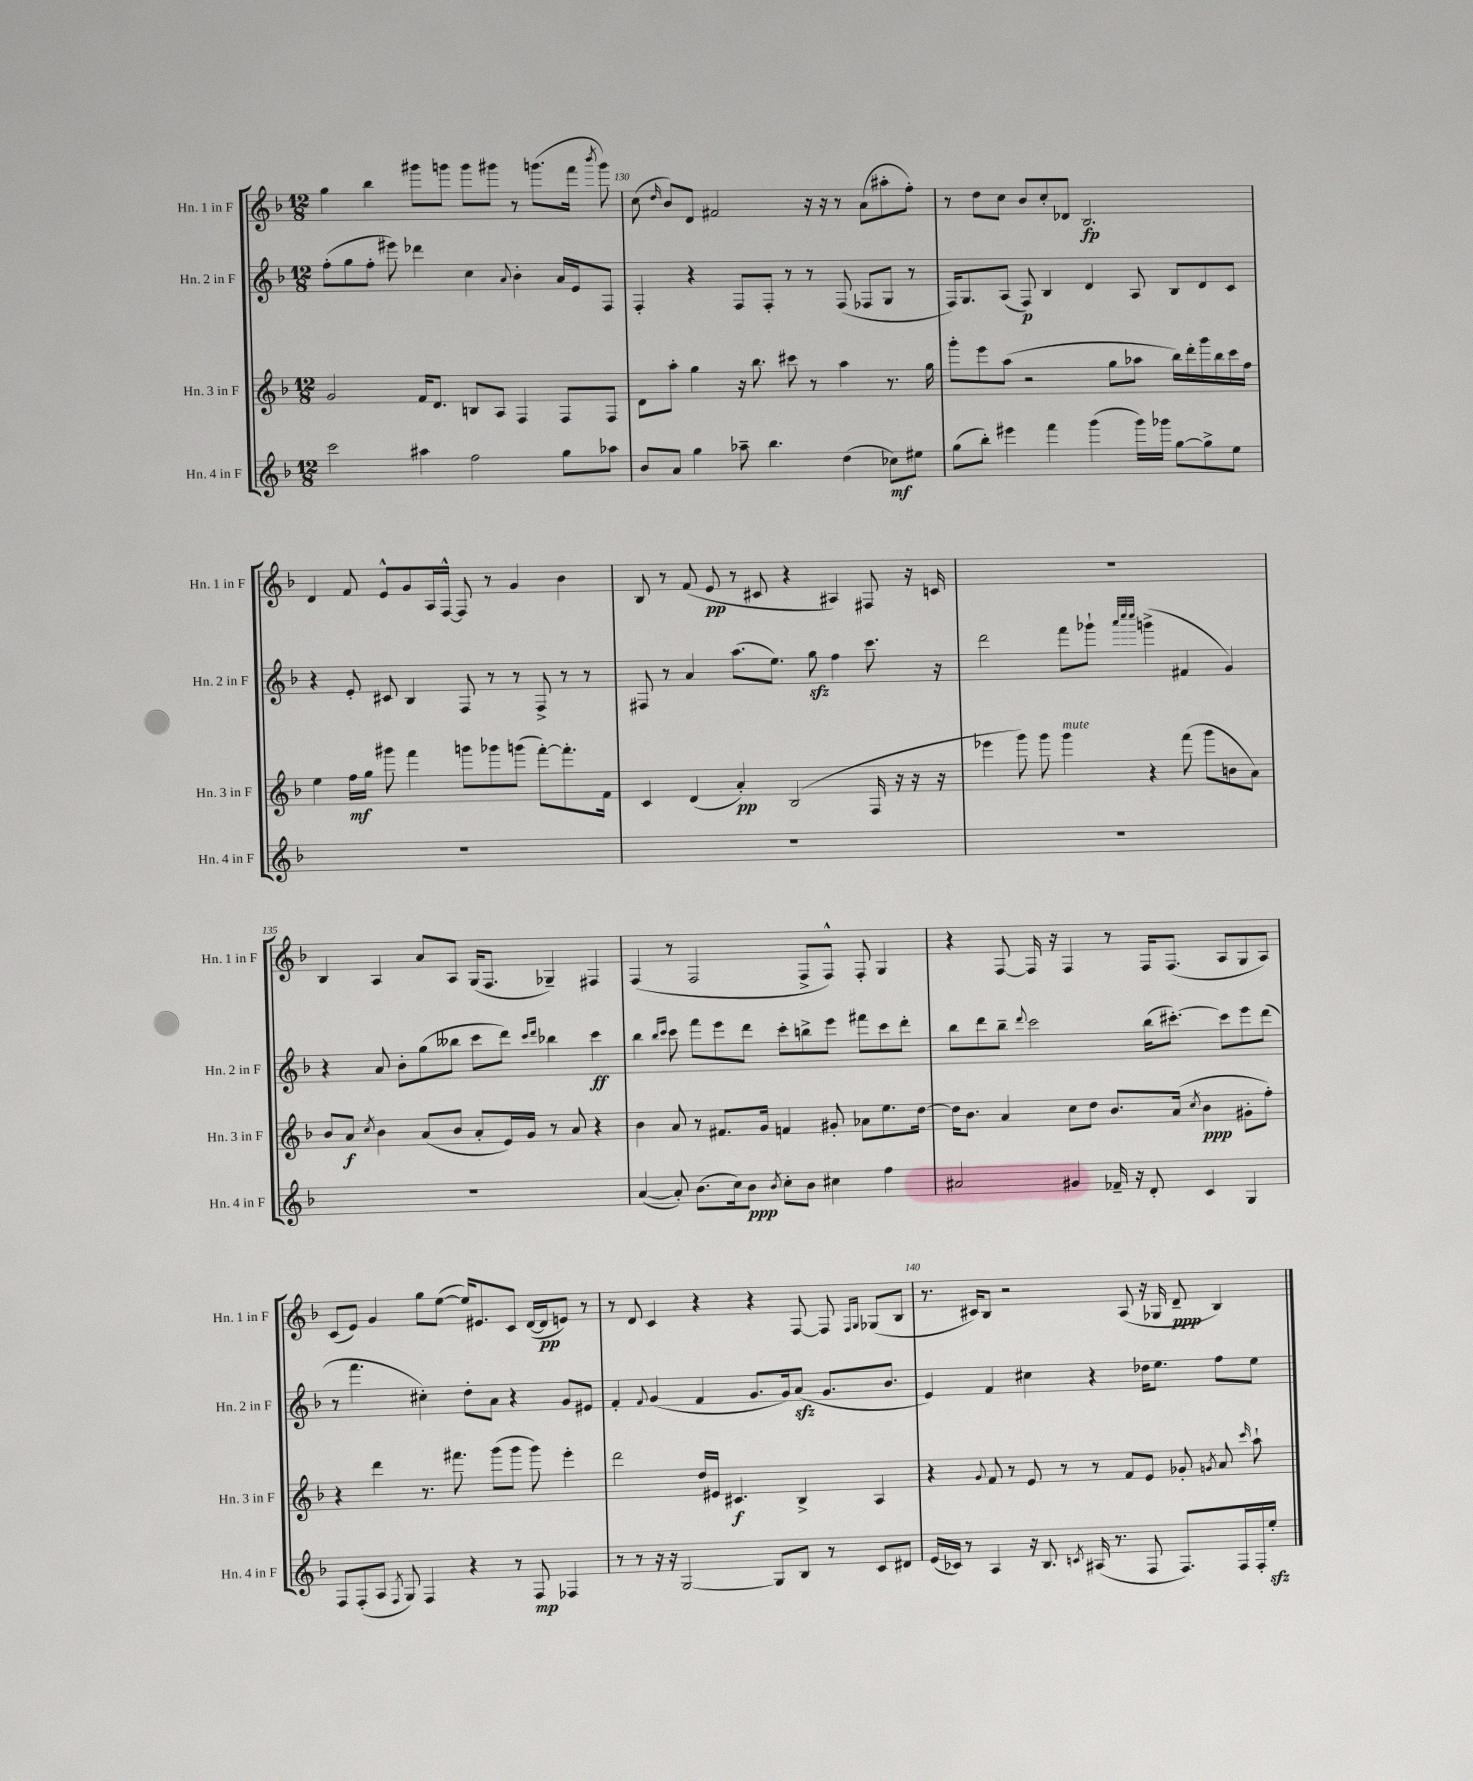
<<
\new StaffGroup <<
\new Staff = "s0" \with { instrumentName = "Hn. 1 in F" shortInstrumentName = "Hn. 1 in F" } {
    \clef treble \key f \major \numericTimeSignature \time 12/8
    \autoBeamOff g''4 bes''4 gis'''8[ g'''8] g'''8[ gis'''8] r8 g'''8.[( f'''16] \acciaccatura { bes'''8 } g'''8) |
    c''8( \grace { d''16 } bes'8[) d'8] fis'2 r16 r16 r8 a'8[( ais''8-. f''8]-.) |
    r8 d''8[ c''8] bes'8[ c''8-. des'8] bes2.\fp |
    d'4 f'8 e'8[-^ g'8 a16 f16]~-^ f8 r8 g'4 bes'4 |
    bes8 r8 f'8( e'8\pp r8 cis'8 r4 ais4) fis8 r16 c'16 |
    R1. |
    bes4 a4 a'8[ a8] g16[( f8.] ges4--) fis4 |
    f4( r8 f2 f8[-> f8]-^) f8-. g4 |
    r4 f8~ f16 r16 f4 r8 f16[ f8.]( a8[ g8 a8]) |
    c'8[( e'8]) g'4 g''8[ e''8]~( e''16[) eis'8. c'8] d'16[~( d'16\pp e'8]) r8 |
    r8 d'8 c'4 r4 r4 f8~ f8 \grace { f16[ g16] } ges8[( bes8] |
    r8. cis'16[) bes8] r2 a8( r16 ges16 d'8--\ppp bes4) \bar "|." |
}
\new Staff = "s1" \with { instrumentName = "Hn. 2 in F" shortInstrumentName = "Hn. 2 in F" } {
    \clef treble \key f \major \numericTimeSignature \time 12/8
    \autoBeamOff f''8[-.( g''8 f''8]-. eis'''8) des'''4 c''4 \appoggiatura { a'8 } bes'4-. a'16[ e'16 f8] |
    f4-. r4 f8[ f8]-. r8 r8 f8( fes8[ g8] r8 |
    f16[) g8. a8]( f8\p) bes4 d'4 a8 bes8[ d'8 c'8] |
    r4 e'8-. cis'8 bes4 f8 r8 r8 f8-> r8 r8 |
    fis8 r8 a'4 a''8.[( e''8.]) g''8\sfz f''4 c'''8. r16 |
    d'''2 f'''8[ ges'''8]-! \grace { a'''32[ c''''32 c''''32] } g'''4->( fis'4 g'4) |
    r4 a'8 bes'8[-. g''8( beses''8] c'''8[ d'''8]) \grace { c'''16[ d'''16] } bes''4 c'''4\ff |
    bes''4 \grace { bes''16[ c'''16] } c'''8 f'''8[ e'''8 d'''8] c'''8[-. b''8-> e'''8] fis'''8[ c'''8 d'''8]-. |
    bes''8[ d'''8 bes''8]-- \appoggiatura { d'''8 } c'''2 bes''16[( cis'''8.]~-.) cis'''8[ e'''8 d'''8]( |
    r8 f'''4. cis''4-.) d''8[-. a'8] r4 g'8[ eis'8] |
    f'4-. \appoggiatura { f'8 } g'4( f'4 g'8.[ g'16) a'8]\sfz( g'8.[ bes'8.] |
    e'4) f'4 cis''4 r4 des''16[ e''8.] f''8[ e''8] \bar "|." |
}
\new Staff = "s2" \with { instrumentName = "Hn. 3 in F" shortInstrumentName = "Hn. 3 in F" } {
    \clef treble \key f \major \numericTimeSignature \time 12/8
    \autoBeamOff g'2 f'16[ d'8.] b8[ a8] f4 f8[ f8] |
    d'8[ a''8]-. g''4 r16 bes''8. cis'''8 r8 a''4 r8. g''16 |
    g'''8[-. e'''8 a''8]( r2 g''8[ aes''8] bes''16[) d'''16-. g'''16 bes''16 c'''16 f''16] |
    e''4 f''16[\mf g''16] gis'''8 f'''4 g'''8[ ges'''8 g'''8]( f'''8[~-.) f'''8.-. f'16] |
    c'4 d'4( a'4-.\pp) bes2( f16 r16 r16 r16 |
    ees'''4 g'''8) g'''8 g'''4^\markup { \italic "mute" } r4 f'''8( g'''8[ b'8 a'8]) |
    bes'8[ a'8]\f \acciaccatura { c''8 } bes'4 a'8[( bes'8] a'8[-. e'16) g'16] r8 a'8 r4 |
    bes'4 a'8 r8 fis'8.[ g'16] f'4 gis'8-. aes'8[ e''8. d''16]~ |
    d''16[ bes'8.] a'4 c''8[ d''8] bes'8.[ a'16]( \acciaccatura { c''8 } bes'4\ppp gis'8[-. f''8]-.) |
    r4 d'''4 r8. fis'''8. g'''8[( g'''8] g'''8) e'''4-. |
    d'''2 d''16[ eis'16] cis'4.\f bes4-> a4 |
    r4 \appoggiatura { g'8 } f'8 r8 e'8 r8 r8 f'8[ e'8] ges'8-. \acciaccatura { g'8 } a'8 \grace { c'''16 } a''8-! \bar "|." |
}
\new Staff = "s3" \with { instrumentName = "Hn. 4 in F" shortInstrumentName = "Hn. 4 in F" } {
    \clef treble \key f \major \numericTimeSignature \time 12/8
    \autoBeamOff c'''2 ais''4 f''2 g''8[ aes''8] |
    bes'8[ a'8] g''4 aes''8-- bes''4. d''4( ces''8[\mf) eis''8] |
    g''8[( bes''8]-.) eis'''4 f'''4 g'''4( g'''16[) ges'''16] g''8[~ g''8-> e''8] |
    R1. |
    R1. |
    R1. |
    R1. |
    a'4~( a'8-.) bes'8.[( c''16) bes'8]\ppp \acciaccatura { bes'8 } c''8[-. bes'8] cis''4 f''4 |
    ais'2 gis'4 fes'16-- r16 d'8-. c'4 g4 |
    f8[ f8-.( a8] \acciaccatura { f8 } g8) f4 r4 r8 f8\mp fes4 |
    r8 r8 r16 r16 g2~ g8[ bes8] r8 c'8[ dis'8] |
    e'16[( ces'16]) r8 a4 r16 bes8. \acciaccatura { c'8 } ais16( r8. f8 f8.[) f16 f16-. e''16]-.\sfz \bar "|." |
}
>>
>>
\layout { \context { \Score currentBarNumber = #129 \override BarNumber.break-visibility = ##(#f #t #t) barNumberVisibility = #(every-nth-bar-number-visible 5) } }
